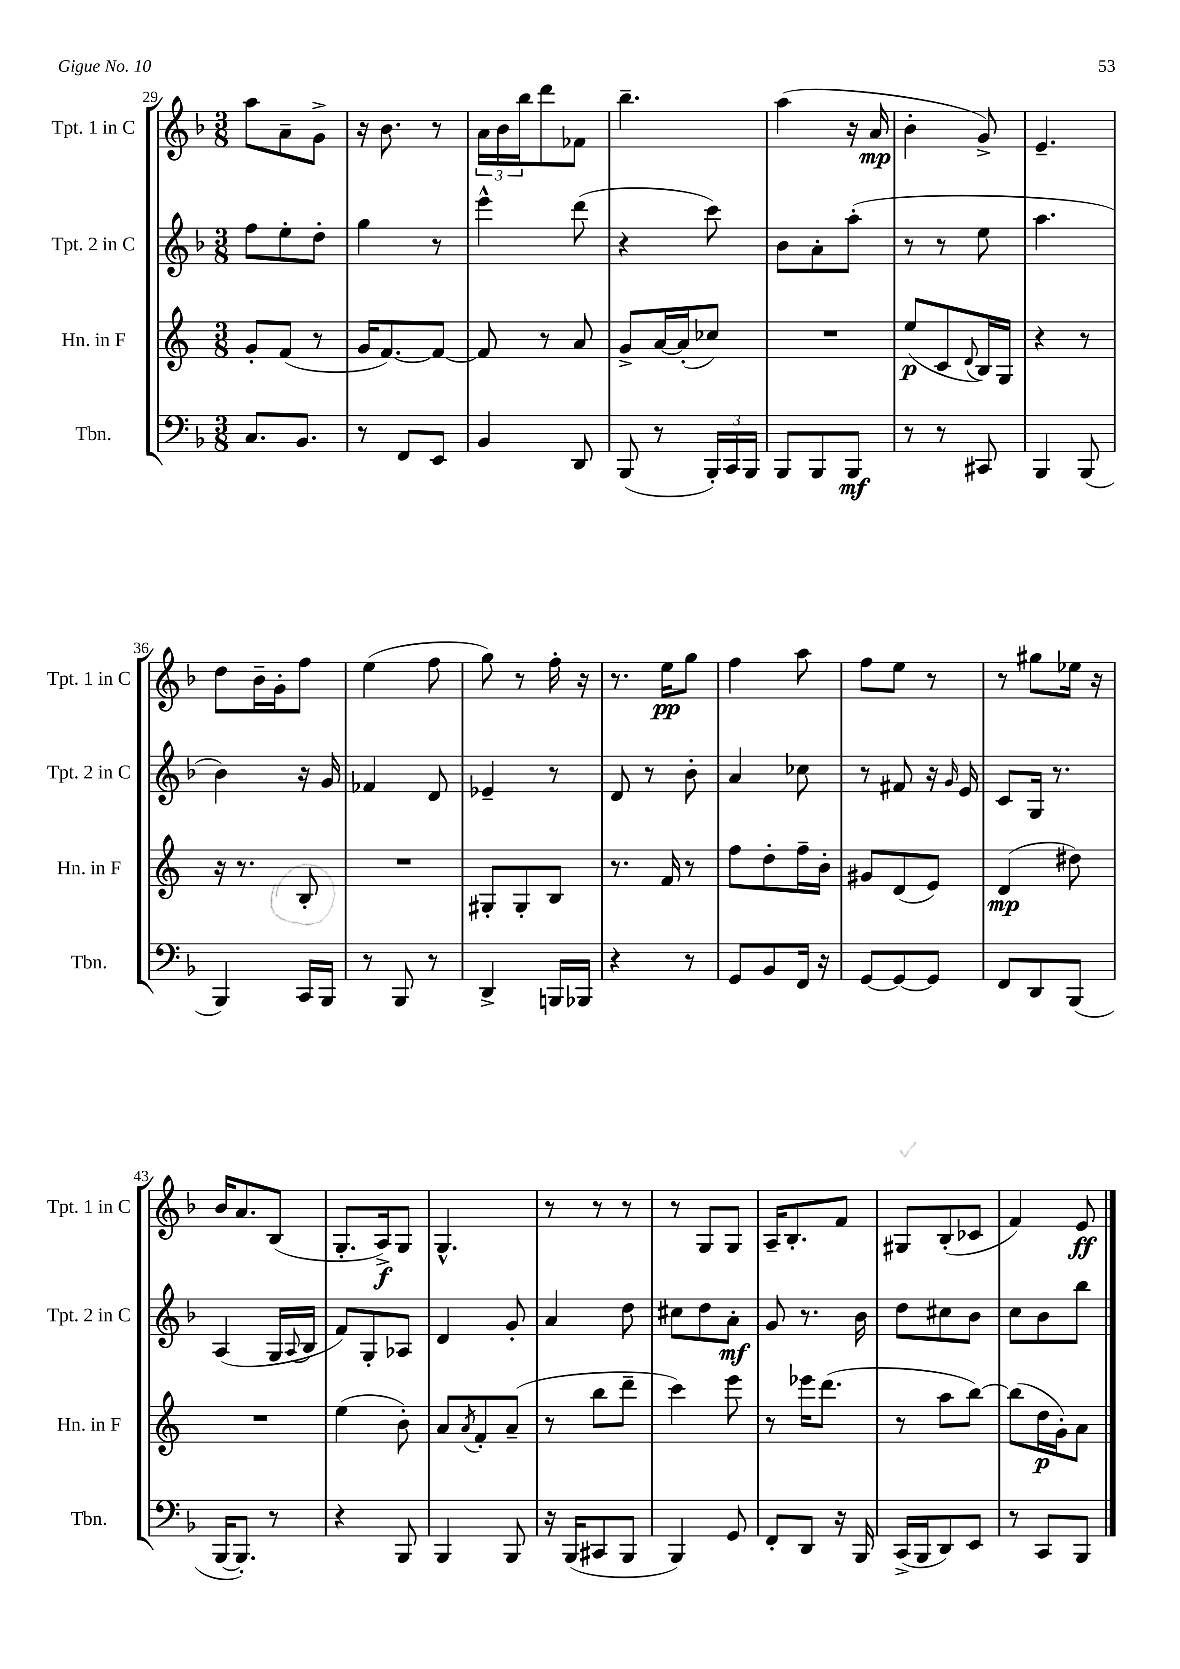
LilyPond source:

<<
\new StaffGroup <<
\new Staff = "s0" \with { instrumentName = "Tpt. 1 in C" shortInstrumentName = "Tpt. 1 in C" } {
    \clef treble \key f \major \numericTimeSignature \time 3/8
    a''8 a'8-- g'8-> |
    r16 bes'8. r8 |
    \tuplet 3/2 { a'16 bes'16 bes''16 } d'''8 fes'8 |
    bes''4.-- |
    a''4( r16 a'16\mp |
    bes'4-. g'8->) |
    e'4.-- |
    d''8 bes'16-- g'16-. f''8 |
    e''4( f''8 |
    g''8) r8 f''16-. r16 |
    r8. e''16\pp g''8 |
    f''4 a''8 |
    f''8 e''8 r8 |
    r8 gis''8 ees''16 r16 |
    bes'16 a'8. bes8( |
    g8.-. a16->\f) g8 |
    g4.-^ |
    r8 r8 r8 |
    r8 g8 g8 |
    a16-- bes8.-. f'8 |
    gis8 bes8-.( ces'8 |
    f'4) e'8\ff \bar "|." |
}
\new Staff = "s1" \with { instrumentName = "Tpt. 2 in C" shortInstrumentName = "Tpt. 2 in C" } {
    \clef treble \key f \major \numericTimeSignature \time 3/8
    f''8 e''8-. d''8-. |
    g''4 r8 |
    e'''4-^ d'''8( |
    r4 c'''8) |
    bes'8 a'8-. a''8-.( |
    r8 r8 e''8 |
    a''4. |
    bes'4) r16 g'16 |
    fes'4 d'8 |
    ees'4-- r8 |
    d'8 r8 bes'8-. |
    a'4 ces''8 |
    r8 fis'8 r16 \grace { g'16 } e'16 |
    c'8 g16 r8. |
    a4( g16 \appoggiatura { a8 } bes16 |
    f'8) g8-. aes8 |
    d'4 g'8-. |
    a'4 d''8 |
    cis''8 d''8 a'8-.\mf |
    g'8 r8. bes'16 |
    d''8 cis''8 bes'8 |
    c''8 bes'8 bes''8 \bar "|." |
}
\new Staff = "s2" \with { instrumentName = "Hn. in F" shortInstrumentName = "Hn. in F" } {
    \clef treble \key c \major \numericTimeSignature \time 3/8
    g'8-. f'8( r8 |
    g'16 f'8.~) f'8~ |
    f'8 r8 a'8 |
    g'8-> a'16~ a'16-.( ces''8) |
    R4. |
    e''8\p( c'8 \appoggiatura { d'8 } b16) g16 |
    r4 r8 |
    r16 r8. b8-. |
    R4. |
    gis8-. gis8-. b8 |
    r8. f'16 r8 |
    f''8 d''8-. f''16-- b'16-. |
    gis'8 d'8( e'8) |
    d'4\mp( dis''8) |
    R4. |
    e''4( b'8-.) |
    a'8 \acciaccatura { a'8 } f'8-. a'8--( |
    r8 b''8 d'''8-- |
    c'''4) e'''8 |
    r8 ees'''16 d'''8.( |
    r8 a''8 b''8~) |
    b''8( d''16\p g'16-.) a'8 \bar "|." |
}
\new Staff = "s3" \with { instrumentName = "Tbn." shortInstrumentName = "Tbn." } {
    \clef bass \key f \major \numericTimeSignature \time 3/8
    c8. bes,8. |
    r8 f,8 e,8 |
    bes,4 d,8 |
    bes,,8( r8 \tuplet 3/2 { bes,,16-.) c,16 bes,,16 } |
    bes,,8 bes,,8 bes,,8\mf |
    r8 r8 cis,8 |
    bes,,4 bes,,8( |
    bes,,4) c,16 bes,,16 |
    r8 bes,,8 r8 |
    d,4-> b,,16 bes,,16 |
    r4 r8 |
    g,8 bes,8 f,16 r16 |
    g,8~ g,8~ g,8 |
    f,8 d,8 bes,,8( |
    bes,,16~ bes,,8.-.) r8 |
    r4 bes,,8 |
    bes,,4 bes,,8 |
    r16 bes,,16( cis,8 bes,,8 |
    bes,,4) g,8 |
    f,8-. d,8 r16 bes,,16 |
    c,16->( bes,,16 d,8) e,8 |
    r8 c,8 bes,,8 \bar "|." |
}
>>
>>
\layout { \context { \Score currentBarNumber = #29 } }
